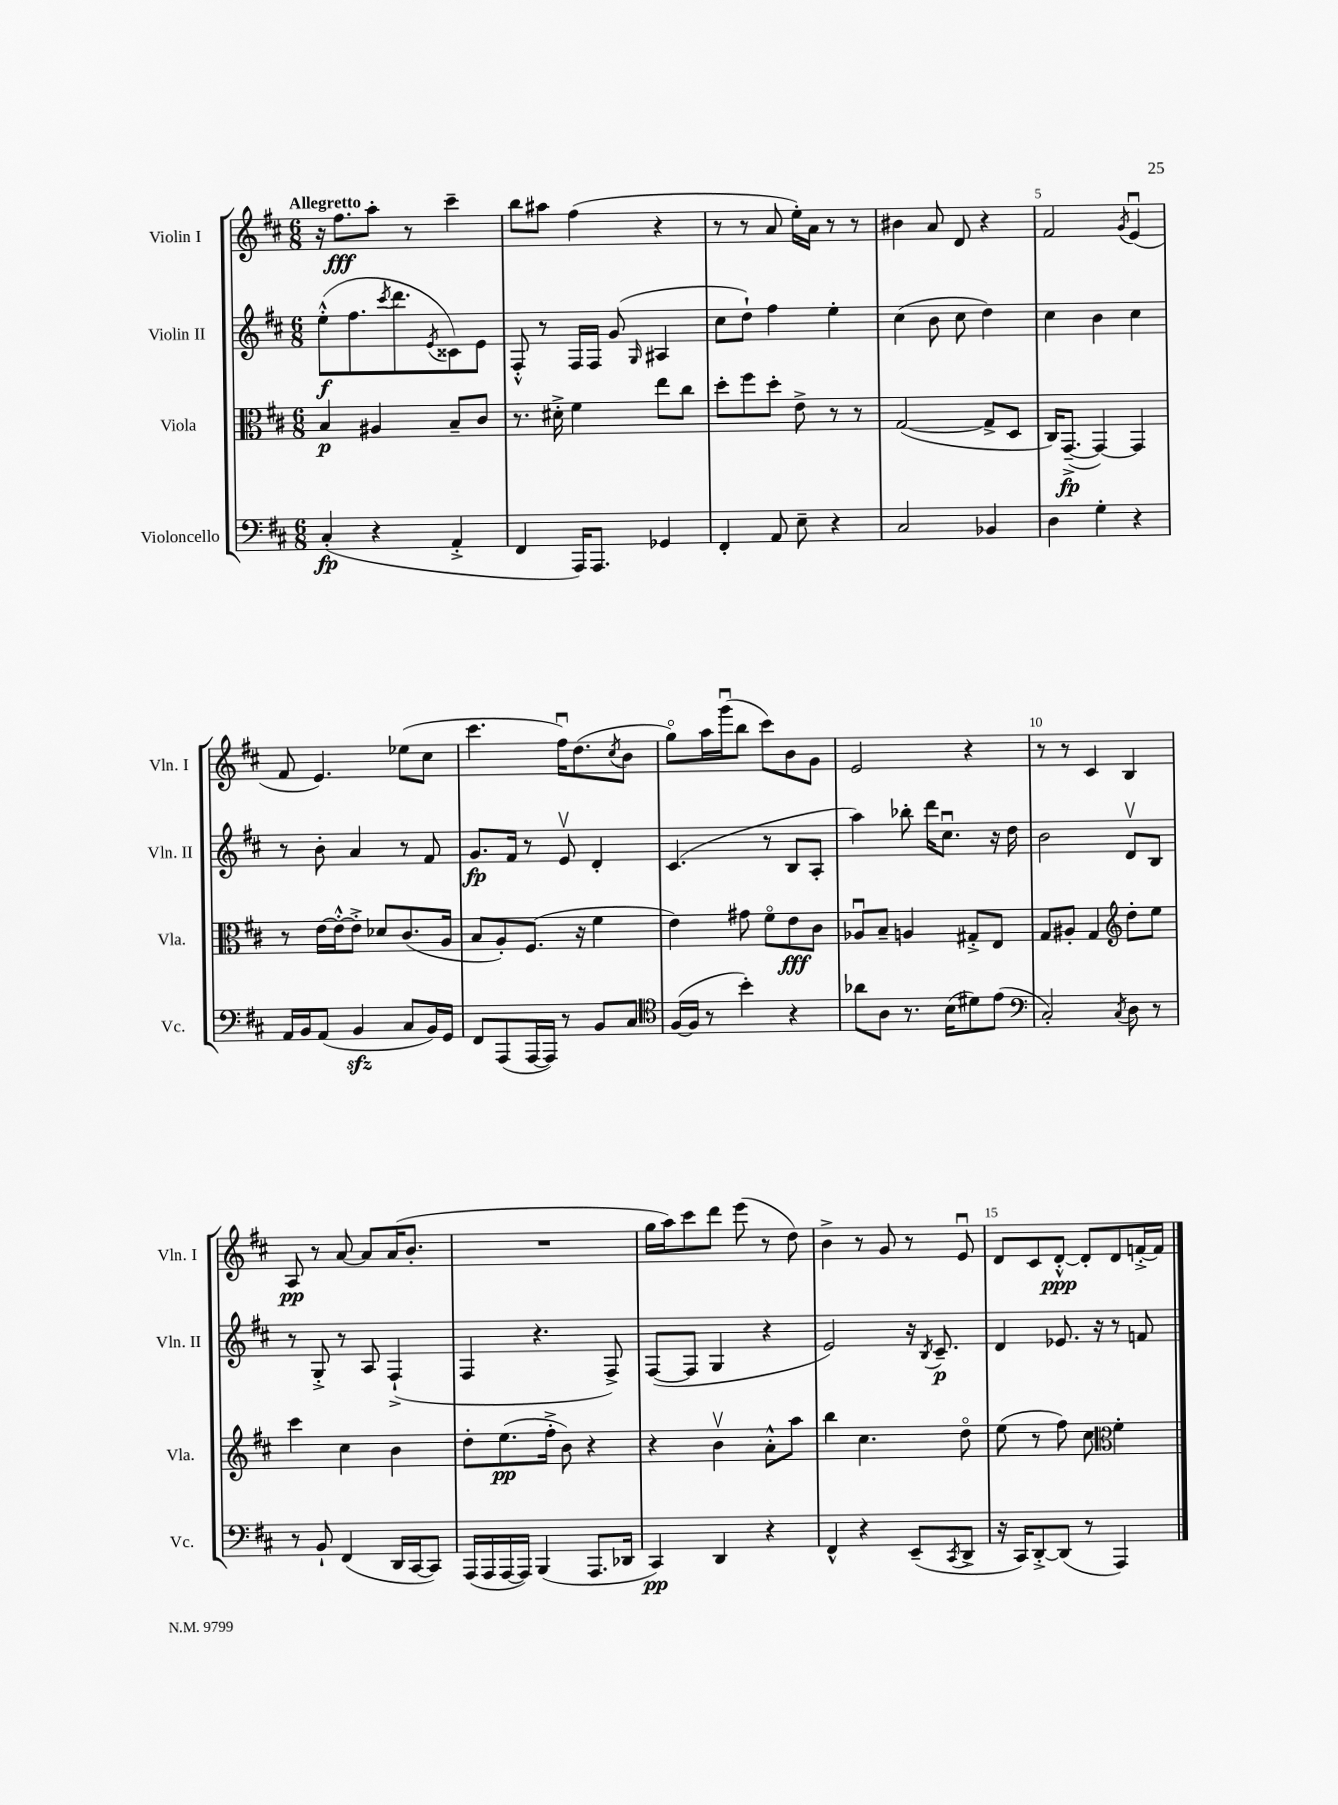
<<
\new StaffGroup <<
\new Staff = "s0" \with { instrumentName = "Violin I" shortInstrumentName = "Vln. I" } {
    \clef treble \key d \major \numericTimeSignature \time 6/8 \tempo "Allegretto"
    r16 fis''8.\fff a''8-. r8 cis'''4-- |
    b''8 ais''8 fis''4( r4 |
    r8 r8 a'8 e''16-.) a'16 r8 r8 |
    bis'4 a'8 d'8 r4 |
    fis'2 \acciaccatura { g'8 } e'4\downbow( |
    fis'8 e'4.) ees''8( cis''8 |
    cis'''4. fis''16\downbow) d''8.( \acciaccatura { cis''8 } b'8 |
    g''8\flageolet) a''16 g'''16\downbow( b''8 cis'''8) b'8 g'8 |
    e'2 r4 |
    r8 r8 cis'4 b4 |
    a8\pp r8 a'8~ a'8 a'16( b'8.-. |
    R2. |
    g''16 a''16) cis'''8 d'''8 e'''8( r8 d''8) |
    b'4-> r8 g'8 r8 e'8\downbow |
    d'8 cis'8 d'8~-.-^\ppp d'8-. d'8 f'16~-.-> f'16 \bar "|." |
}
\new Staff = "s1" \with { instrumentName = "Violin II" shortInstrumentName = "Vln. II" } {
    \clef treble \key d \major \numericTimeSignature \time 6/8
    e''8-.-^\f( fis''8. \acciaccatura { cis'''8 } d'''8. \acciaccatura { e'8 } cisis'8) e'8 |
    fis8-.-^ r8 fis16 fis16 g'8( \grace { g16 } ais4 |
    cis''8 d''8-!) fis''4 e''4-. |
    cis''4( b'8 cis''8 d''4) |
    cis''4 b'4 cis''4 |
    r8 b'8-. a'4 r8 fis'8 |
    g'8.\fp fis'16 r8 e'8\upbow d'4-. |
    cis'4.( r8 b8 a8-. |
    a''4) bes''8-. d'''16 cis''8.\downbow r16 d''16 |
    b'2 d'8\upbow b8 |
    r8 g8-.-> r8 a8 fis4-!->( |
    fis4 r4. fis8->) |
    fis8~( fis8 g4 r4 |
    e'2) r16 \acciaccatura { b8 } cis'8.--\p |
    d'4 ees'8. r16 r8 f'8 \bar "|." |
}
\new Staff = "s2" \with { instrumentName = "Viola" shortInstrumentName = "Vla." } {
    \clef alto \key d \major \numericTimeSignature \time 6/8
    b4\p ais4 b8-- cis'8 |
    r8. dis'16-.-> fis'4 e''8 cis''8 |
    d''8-. fis''8 d''8-. e'8-> r8 r8 |
    g2~( g8-> d8 |
    cis16) g,8.~--->\fp( g,4~) g,4 |
    r8 e'16~ e'16~-.-^ e'8-.-> des'8 cis'8.( a16 |
    b8 a8-.) fis8.( r16 fis'4 |
    e'4) gis'8 fis'8\flageolet e'8\fff cis'8 |
    aes8\downbow b8-- a4 gis8-.-> e8 |
    g8 ais8-. g4 \clef treble d''8-. e''8 |
    cis'''4 cis''4 b'4 |
    d''8-. e''8.\pp( fis''16-.-> b'8) r4 |
    r4 b'4\upbow a'8-.-^ a''8 |
    b''4 cis''4. d''8\flageolet |
    e''8( r8 fis''8) cis''8 \clef alto fis'4-. \bar "|." |
}
\new Staff = "s3" \with { instrumentName = "Violoncello" shortInstrumentName = "Vc." } {
    \clef bass \key d \major \numericTimeSignature \time 6/8
    cis4-.\fp( r4 a,4-.-> |
    fis,4 a,,16) a,,8. ges,4 |
    fis,4-. a,8 e8-- r4 |
    cis2 bes,4 |
    d4 g4-. r4 |
    a,16 b,16 a,8( b,4\sfz cis8 b,16) g,16 |
    fis,8 a,,8( a,,16~ a,,16) r8 b,8 cis8 |
    \clef tenor fis16~( fis16 r8 b'4-.) r4 |
    aes'8 a8 r8. b16( dis'8) e'8( |
    \clef bass cis2-.) \acciaccatura { cis8 } d8 r8 |
    r8 b,8-! fis,4( d,16 cis,16~ cis,8) |
    a,,16( a,,16 a,,16~ a,,16) b,,4( a,,8. des,16 |
    cis,4\pp) d,4 r4 |
    fis,4-^ r4 e,8--( \acciaccatura { cis,8 } d,8-> |
    r16 cis,16) d,8~-.-> d,8( r8 a,,4) \bar "|." |
}
>>
>>
\layout { \context { \Score \override BarNumber.break-visibility = ##(#f #t #t) barNumberVisibility = #(every-nth-bar-number-visible 5) } }
